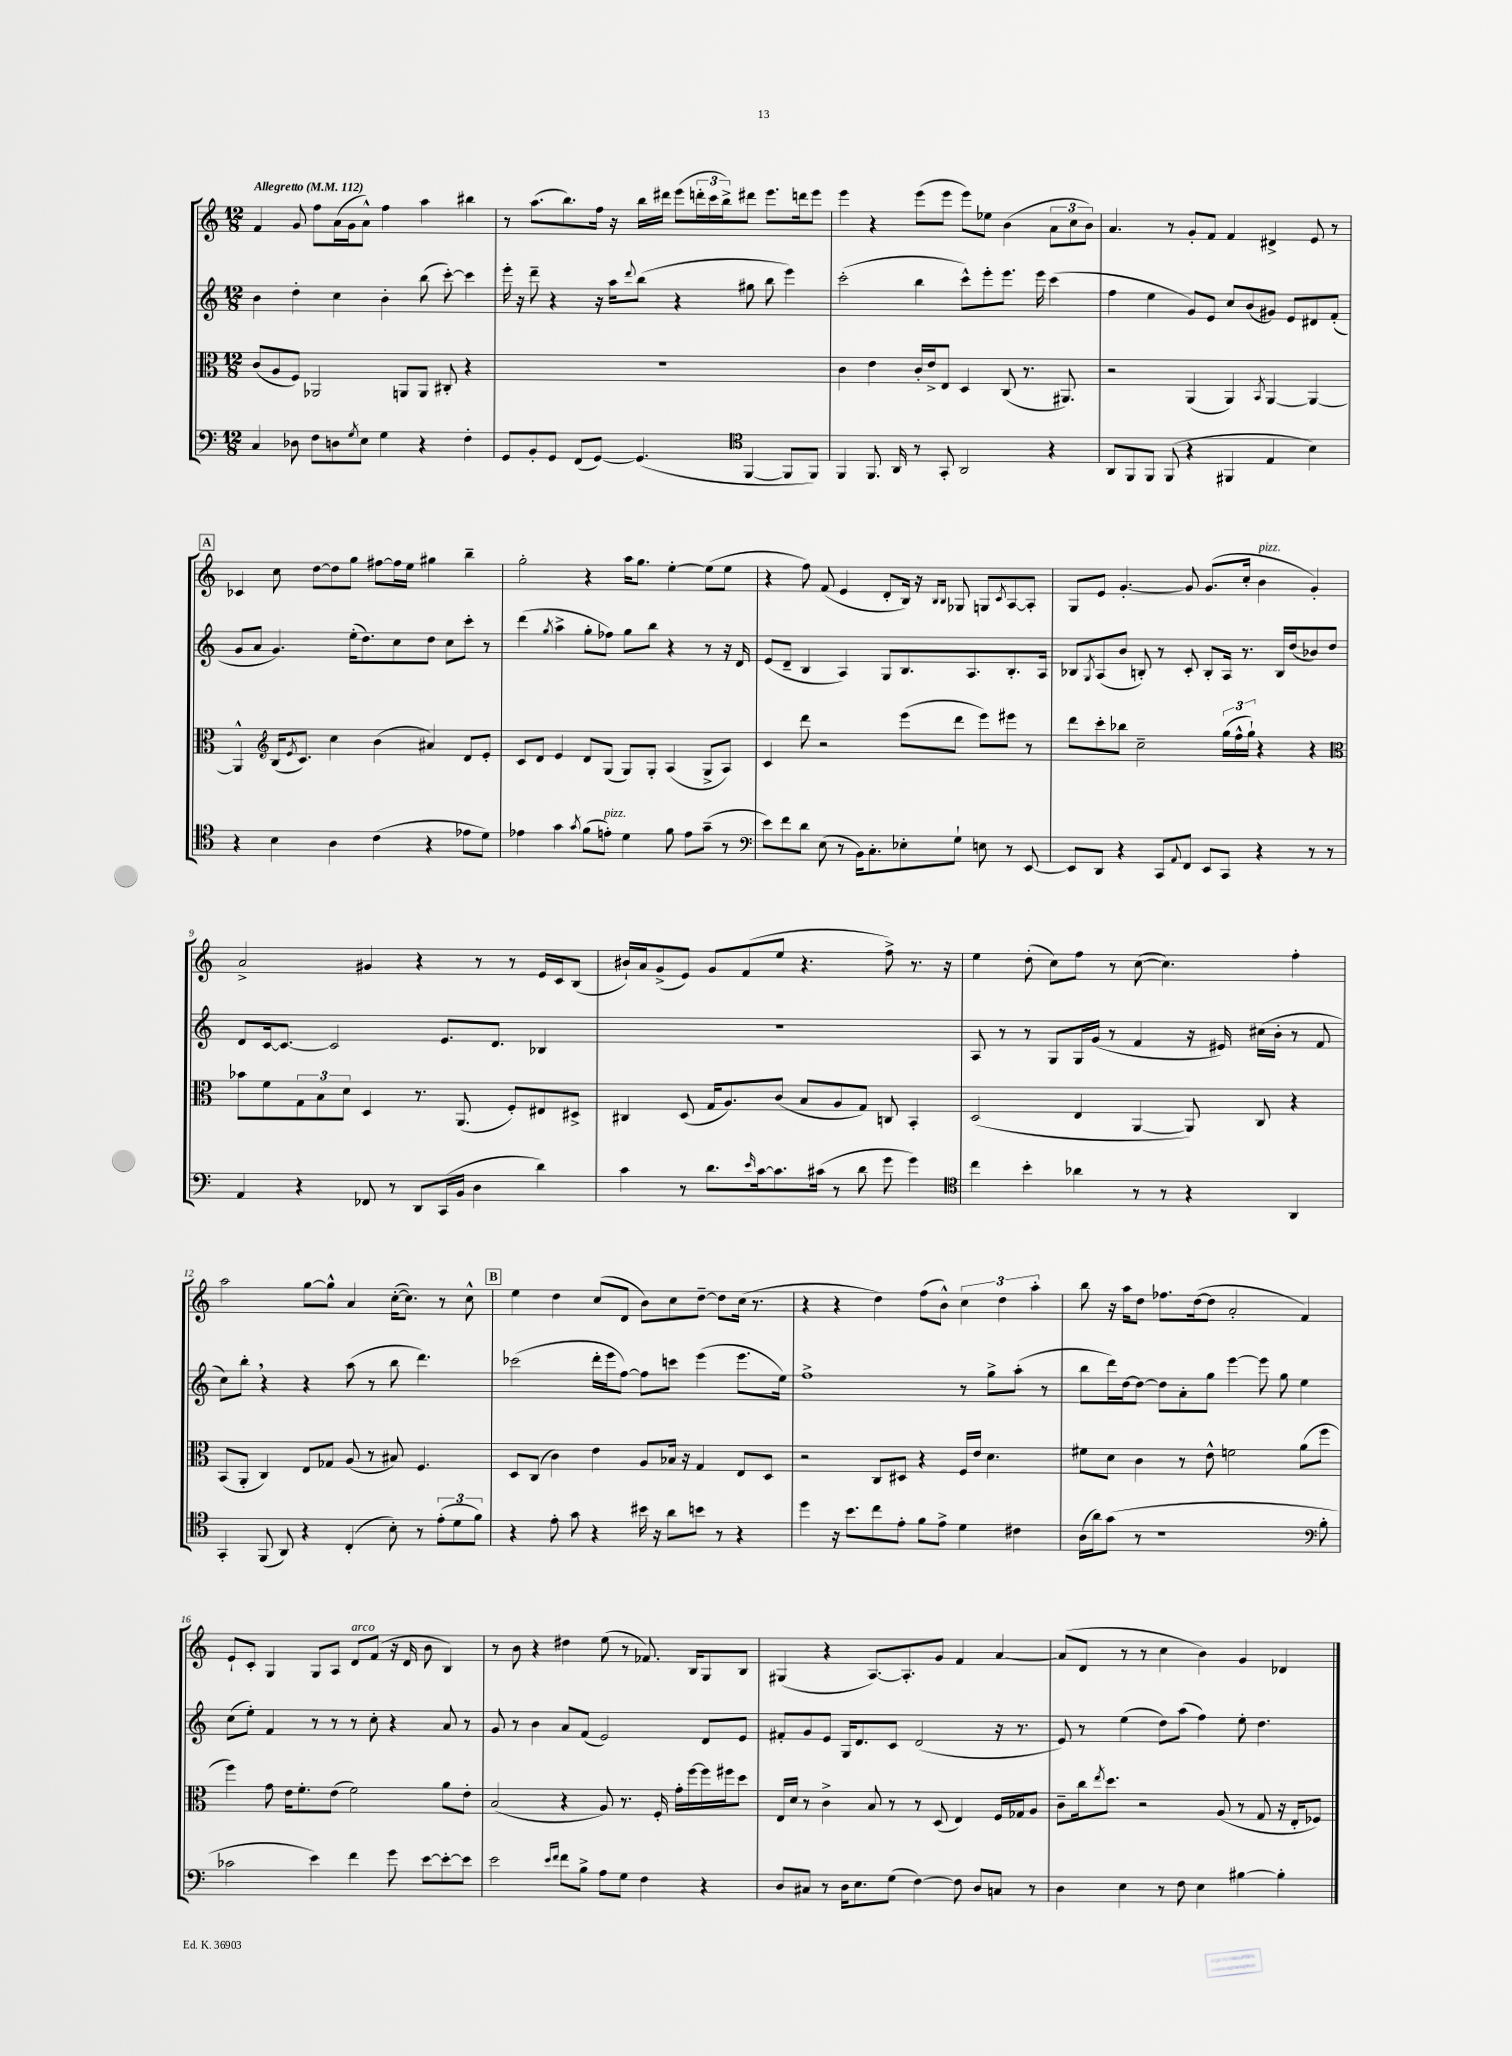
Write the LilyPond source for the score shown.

<<
\new StaffGroup <<
\new Staff = "s0" {
    \clef treble \key c \major \numericTimeSignature \time 12/8 \tempo "Allegretto" 4 = 112
    f'4 g'8 f''8 a'16( g'16 a'8-^) f''4 a''4 bis''4 |
    r8 a''8.( b''8.) f''16 r16 b''16 dis'''16 e'''8( \tuplet 3/2 { d'''16-. c'''16 b''16->) } dis'''8 e'''8. d'''16 e'''8 |
    e'''4 r4 e'''8( e'''8 e'''8) ees''8 b'4( \tuplet 3/2 { a'8 c''8 b'8) } |
    a'4. r8 g'8-. f'8 f'4 dis'4-> e'8 r8 |
    \mark \markup { \box "A" } ces'4 c''8 d''8~ d''8 g''8 fis''8~ fis''16 e''16 gis''4 b''4-- |
    g''2-. r4 a''16 g''8. e''4~-. e''8( e''8 |
    r4 f''8) f'8( e'4 d'8-. b16) r16 \grace { b16 b16 } ges8 g8 \acciaccatura { c'8 } a8~ a8-. |
    g8 e'8 g'4.~-. g'8 g'8.( c''16-. b'4^\markup { \italic "pizz." } g'4-.) |
    a'2-> gis'4 r4 r8 r8 e'16 c'16 b8( |
    bis'16-!) a'16 g'8->( e'8) g'8 f'8( e''8 r4. f''8->) r8. r16 |
    e''4 d''8-.( c''8) f''8 r8 c''8~( c''4.) f''4-. |
    a''2 g''8~ g''8-^ a'4 c''16~-.( c''8.) r8 c''8-^ |
    \mark \markup { \box "B" } e''4 d''4 c''8( d'8 b'8) c''8 d''8~-- d''8 c''16( r8. |
    r4 r4 d''4) f''8( b'8-^) \tuplet 3/2 { c''4 d''4 a''4-. } |
    b''8 r16 a''16 d''8 fes''8. d''16~( d''8 a'2-. f'4) |
    e'8-! c'8-. g4 g8 a8 d'8^\markup { \italic "arco" } f'8( r16 d'16 b'8 b4) |
    r8 b'8 r4 dis''4 e''8( r8 fes'8.) b16 g8 b8 |
    gis4( r4 a8.~) a8.-. g'8 f'4 a'4~ |
    a'8( d'8 r8 r8 c''4 b'4) g'4 des'4 \bar "|." |
}
\new Staff = "s1" {
    \clef treble \key c \major \numericTimeSignature \time 12/8
    b'4 d''4-. c''4 b'4-. b''8( c'''8~-.) c'''4 |
    e'''16-. r16 d'''8-- r4 r16 a''16 \appoggiatura { d'''8 } b''8( r4 gis''8 b''8 e'''4) |
    c'''2-.( b''4 c'''8-^) e'''8-. e'''8. e'''16 c'''4( |
    f''4 e''4 g'8) e'8 c''8 b'8( gis'8) e'8 dis'8 f'8-.( |
    \mark \markup { \box "A" } g'8 a'8 g'4.) e''16-.( d''8.) c''8 d''8 c''8 c'''8-. r8 |
    d'''4( \acciaccatura { g''8 } a''4-> g''8-. fes''8) g''8 b''8 r4 r8 r16 d'16 |
    e'8( d'8-- b4 a4) g8 b8. a8. b8.-. a16 |
    bes8 \acciaccatura { g8 } a8( b'8 b8-.) r8 c'8-. b8-. a16 r8. b16 d''16( bes'8) d''8 |
    d'8 c'16~ c'8.~ c'2 e'8. d'8. bes4 |
    R1. |
    a8 r8 r8 g8 g16 g'16( r8 f'4 r16 eis'16) cis''16( b'16-. r8 f'8 |
    c''8) b''8-. \breathe r4 r4 a''8( r8 b''8 d'''4.) |
    \mark \markup { \box "B" } ces'''2( d'''16-. e'''16 f''8~) f''8 c'''8 e'''4( e'''8. e''16) |
    f''1-> r8 g''8-> a''8-.( r8 |
    b''8 d'''16) d''16~ d''8~ d''8 a'8-. g''8 e'''4~ e'''8 g''8 e''4 |
    c''8( e''8-.) f'4 r8 r8 r8 c''8-. r4 a'8 r8 |
    g'8 r8 b'4 a'8 f'8( e'2) d'8 e'8 |
    fis'8-. g'8 e'8 g16 d'8. c'8 d'2( r16 r8. |
    e'8) r8 e''4( d''8) a''8( f''4) e''8-. d''4. \bar "|." |
}
\new Staff = "s2" {
    \clef alto \key c \major \numericTimeSignature \time 12/8
    c'8( a8 f8) aes,2 a,8 a,8 cis8-. r4 |
    R1. |
    c'4 e'4 c'16-. e'16-> e8 d4 c8( r8. ais,8.) |
    r2 a,4( a,4) \acciaccatura { b,8 } a,4~ a,4~ |
    \mark \markup { \box "A" } a,4-^ \clef treble b16( \acciaccatura { e'8 } c'8.) c''4 b'4( ais'4) d'8 e'8-. |
    c'8 d'8 e'4 d'8 g8( g8) g8-. a4( g8-> a8) |
    c'4 d'''8 r2 e'''8( d'''8 e'''8) eis'''8 r8 |
    d'''8 c'''8-. bes''8 c''2-- \tuplet 3/2 { g''16( f''16-^ g''16-!) } r4 r4 |
    \clef alto bes'8 f'8 \tuplet 3/2 { g8 b8 d'8 } d4 r8. a,8.( f8-.) eis8 dis8-> |
    cis4 d8( g16 a8.) c'8( b8 a8 g8) c8 b,4-. |
    d2( e4 a,4~ a,8) c8 r4 |
    b,8( a,8-. c4) e8 ges8 a8( r8 bis8) f4. |
    \mark \markup { \box "B" } d8 c8( c'4) e'4 a8 bes16 r16 g4 e8 d8 |
    r2 c8 dis8 r4 f16 e'16 d'4. |
    fis'8 d'8 c'4 r8 e'8-^ f'2 a'8( f''8 |
    f''4) g'8 e'16 f'8.-. e'8( f'2) a'8 e'8-. |
    b2( r4 a8) r8. f16-. g'16-. f''16~ f''16 fis''16 d''8 |
    e16 d'16 r8 c'4-> b8 r8 r8 d8( e4) f16 ges16 a8 |
    c'8-- c''16 \acciaccatura { e''8 } d''8. r2 a8( r8 g8 r16 e16-. fes8) \bar "|." |
}
\new Staff = "s3" {
    \clef bass \key c \major \numericTimeSignature \time 12/8
    c4 des8 f8 d8 \acciaccatura { g8 } e8 g4 r4 f4-. |
    g,8 b,8-. g,8 f,8( g,8~) g,4.( \clef tenor f,4~ f,8 f,8) |
    f,4 f,8. a,16 r8 g,8-. a,2 r4 |
    a,8 f,8 f,8 f,8( r4 fis,4 e4 b4) |
    \mark \markup { \box "A" } r4 b4 a4 c'4( r4 ees'8 d'8) |
    ees'4 g'4 \acciaccatura { g'8 } f'8( e'8-.^\markup { \italic "pizz." }) d'4 f'8 e'8 g'8--( r8 |
    \clef bass e'8) f'8 d'8 e8( r8 b,16) c8.-. ees8-. g8-! e8 r8 e,8~ |
    e,8 d,8 r4 c,8 \appoggiatura { a,8 } f,8 e,8 c,8 r4 r8 r8 |
    a,4 r4 fes,8 r8 d,8 c,16( b,16 d4 d'4) |
    c'4 r8 d'8. \grace { e'16 } c'16~ c'8. cis'16( r8 d'8 g'8 g'4) |
    \clef tenor c''4 b'4-. aes'4 r8 r8 r4 a,4 |
    g,4-. f,8( a,8) r4 c4-.( b8-.) r8 \tuplet 3/2 { e'8-.( d'8 f'8) } |
    \mark \markup { \box "B" } r4 e'8-. g'8 r4 bis'16 r16 a'8 b'8 r8 r4 |
    d''4 r16 b'8. c''8 e'8-. f'8 e'8-> d'4 cis'4 |
    a16( a'16) g'8( r8 r1 \clef bass b8-. |
    ces'2 e'4) f'4 g'8 e'8~ e'8~-. e'8 |
    e'2 \grace { e'16 f'16 } f'8 b8-> a8 g8 f4 r4 |
    d8 cis8 r8 d16 e8. g8( f4~) f8 d8 c8 r8 |
    d4 e4 r8 f8 e4 bis4~ bis4-. \bar "|." |
}
>>
>>
